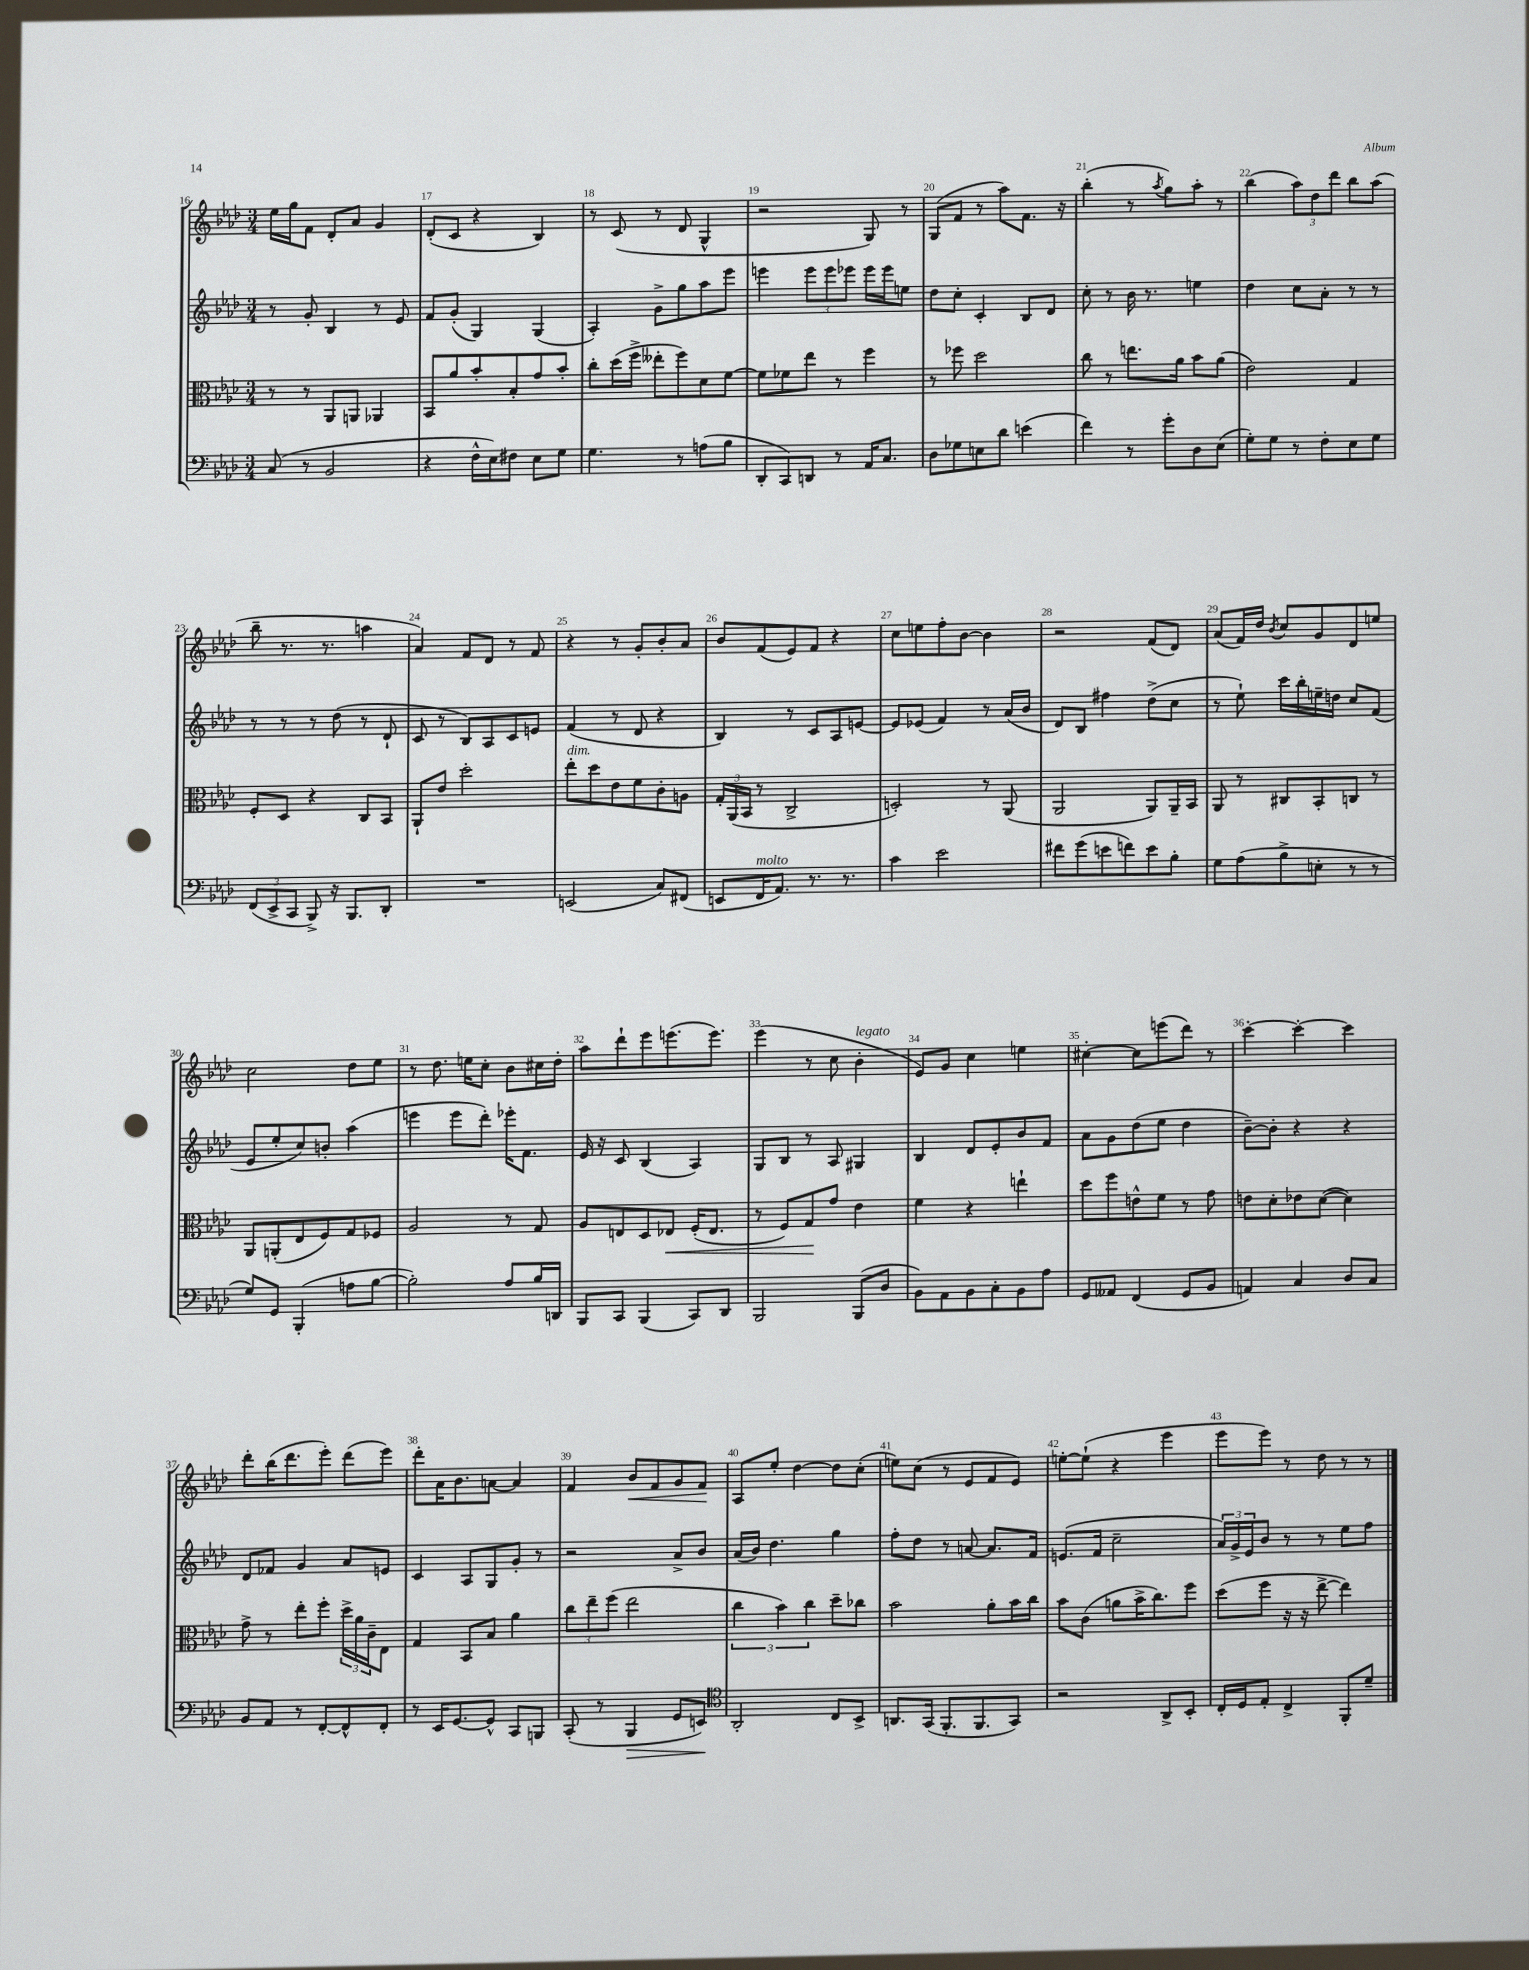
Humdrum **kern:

**kern	**dynam	**kern	**dynam	**kern	**kern	**dynam
*part4	*part4	*part3	*part3	*part2	*part1	*part1
*staff4	*staff4	*staff3	*staff3	*staff2	*staff1	*staff1
*clefF4	*	*clefC3	*	*clefG2	*clefG2	*
*k[b-e-a-d-]	*	*k[b-e-a-d-]	*	*k[b-e-a-d-]	*k[b-e-a-d-]	*
*M3/4	*	*M3/4	*	*M3/4	*M3/4	*
=16	=16	=16	=16	=16	=16	=16
(8C/	.	8r	.	8r	16ee-\LL	.
.	.	.	.	.	16gg\J	.
8r	.	8r	.	8g'/	8f\J	.
2BB-/	.	8AA-/L	.	4B-/	8d-'/L	.
.	.	8AAn/J	.	.	8a-/J	.
.	.	4AA-X/	.	8r	4g/	.
.	.	.	.	8e-/	.	.
=17	=17	=17	=17	=17	=17	=17
4r	.	8BB-/L	.	8f/L	(8d-'/L	.
.	.	8a-/	.	(8g'/J	8c/J	.
16F^^\LL	.	8b-'/	.	4G/)	4r	.
16E-\J)	.	.	.	.	.	.
8F#X\J	.	8B-'/	.	.	.	.
8E-\L	.	8g/	.	(4G/	4B-/)	.
8G\J	.	8b-'/J	.	.	.	.
=18	=18	=18	=18	=18	=18	=18
4.G\	.	8cc'\L	.	4A-'/)	8r	.
.	.	(16dd-\L	.	.	(8c/	.
.	.	16ff^\JJ	.	.	.	.
.	.	8ee--X'\L	.	8g^\L	8r	.
8r	.	8ff\)	.	8gg\	8d-/	.
(8An\L	.	8d-\	.	8aa-\	4G^^/	.
8B-\J	.	[8f\J	.	8eee-\J	.	.
=19	=19	=19	=19	=19	=19	=19
8DD-'/L	.	8f\L]	.	4eeen\	2r	.
8CC/)	.	8f-X\	.	.	.	.
8DDn/J	.	8ee-\J	.	12eee\L	.	.
.	.	.	.	12eee\	.	.
8r	.	8r	.	.	.	.
.	.	.	.	12eee-X\J	.	.
16AA-/KL	.	4ff\	.	16eee-\LL	8G/)	.
8.C/J	.	.	.	16eee-\J	.	.
.	.	.	.	8een\J	8r	.
=20	=20	=20	=20	=20	=20	=20
8D-\L	.	8r	.	8dd-\L	(8G/L	.
8G-X\	.	8ff-X\	.	8cc'\J	8f/J	.
8En\	.	2dd-\	.	4c'/	8r	.
8d-\J	.	.	.	.	8aa-\L)	.
(4en\	.	.	.	8B-/L	8.f\J	.
.	.	.	.	8d-/J	.	.
.	.	.	.	.	16r	.
=21	=21	=21	=21	=21	=21	=21
4f\)	.	8cc\	.	8cc'\	(4bb-'\	.
.	.	8r	.	8r	.	.
8r	.	8.een\L	.	16b-\	8r	.
.	.	.	.	8.r	.	.
.	.	.	.	.	8qaa-/	.
8g'\L	.	.	.	.	8gg\L)	.
.	.	16a-\Jk	.	.	.	.
8D-\	.	8b-\L	.	4een\	8aa-'\J	.
(8E-\J	.	(8a-\J	.	.	8r	.
=22	=22	=22	=22	=22	=22	=22
8G'\L)	.	2e-\)	.	4dd-\	(4bb-\	.
8G\J	.	.	.	.	.	.
8r	.	.	.	8cc\L	12aa-\L)	.
.	.	.	.	.	12dd-\	.
8F'\L	.	.	.	8a-'\J	.	.
.	.	.	.	.	12ddd-\J	.
8E-\	.	4G/	.	8r	8bb-\L	.
8G\J	.	.	.	8r	(8aa-\J	.
!!LO:LB:g=z
=23	=23	=23	=23	=23	=23	=23
(12FF/L	.	8F'/L	.	8r	8bb-~\	.
12EE-^/	.	.	.	.	.	.
.	.	8D-/J	.	8r	8.r	.
12CC/J	.	.	.	.	.	.
8BBB-^/)	.	4r	.	8r	.	.
.	.	.	.	.	8.r	.
16r	.	.	.	(8dd-\	.	.
8.BBB-/L	.	.	.	.	.	.
.	.	8C/L	.	8r	4aan\	.
8DD-'/J	.	8BB-/J	.	8d-`/	.	.
=24	=24	=24	=24	=24	=24	=24
2.r	.	8AA-`/L	.	8c/	4a-/)	.
.	.	8e-/J	.	8r	.	.
.	.	2dd-'\	.	8B-/L)	8f/L	.
.	.	.	.	8A-/	8d-/J	.
.	.	.	.	8c/	8r	.
.	.	.	.	8en/J	8f/	.
=25	=25	=25	=25	=25	=25	=25
!	!	!LO:TX:a:i:t=dim.	!	!	!	!
(2EEn/	.	8ee-'\L	.	(4f/	4r	.
.	.	8dd-\	.	.	.	.
.	.	8e-\	.	8r	8r	.
.	.	8f\	.	8d-/	8g'/L	.
8C/L)	.	8c'\	.	4r	8b-'/	.
(8FF#X/J	.	8An\J	.	.	8a-/J	.
=26	=26	=26	=26	=26	=26	=26
8EEn/L	.	24G'/LL	.	4B-/)	8b-/L	.
.	.	(24AA-/	.	.	.	.
.	.	24BB-/JJ	.	.	.	.
!LO:TX:a:i:t=molto	!	!	!	!	!	!
16FF/K	.	8r	.	.	(8f/	.
8.AA-/J)	.	.	.	.	.	.
.	.	2C^/	.	8r	8e-/)	.
8.r	.	.	.	8c/L	8f/J	.
.	.	.	.	8A-/	4r	.
8.r	.	.	.	.	.	.
.	.	.	.	[8en/J	.	.
=27	=27	=27	=27	=27	=27	=27
4c\	.	2Dn'/)	.	8e/L]	8cc\L	.
.	.	.	.	(8e-X/J	8een\	.
2e-\	.	.	.	4f/)	8ff'\	.
.	.	.	.	.	[8b-\J	.
.	.	8r	.	8r	4b-\]	.
.	.	(8AA-/	.	(16a-/LL	.	.
.	.	.	.	16b-/JJ	.	.
=28	=28	=28	=28	=28	=28	=28
8f#X\L	.	2AA-/	.	8d-/L)	2r	.
(8g\	.	.	.	8B-/J	.	.
8en\	.	.	.	4ff#X\	.	.
8fn\)	.	.	.	.	.	.
8e\	.	8AA-/L)	.	(8dd-^\L	(8f/L	.
8B-'\J	.	16AA-~/L	.	8cc\J	8d-/J)	.
.	.	16BB-/JJ	.	.	.	.
=29	=29	=29	=29	=29	=29	=29
8G\L	.	8AA-/	.	8r	(8a-/L	.
(8A-\	.	8r	.	8ee-`\)	16f/L)	.
.	.	.	.	.	16dd-/JJ	.
.	.	.	.	.	8qb-/	.
8B-^\	.	8C#X/L	.	16ccc\LL	8cc/L	.
.	.	.	.	16bb-'\	.	.
8En'\J	.	8BB-'/	.	16een~\	8g/	.
.	.	.	.	16ddn\JJ	.	.
8r	.	8Cn/J	.	8cc/L	8d-/	.
8r	.	8r	.	(8f/J	8een/J	.
!!LO:LB:g=z
=30	=30	=30	=30	=30	=30	=30
8G/L)	.	8AA-/L	.	8e-/L	2cc\	.
8GG/J	.	(8AAn'/	.	8ee-'/	.	.
(4BBB-'/	.	8E-/	.	8cc/)	.	.
.	.	8F/)	.	8bn'/J	.	.
8An\L	.	8G/	.	(4aa-\	8dd-\L	.
[8B-\J	.	8F-X/J	.	.	8ee-\J	.
=31	=31	=31	=31	=31	=31	=31
2B-'\])	.	2A-/	.	4eeen\	8r	.
.	.	.	.	.	8.dd-\	.
.	.	.	.	8eee\L	.	.
.	.	.	.	.	16een\KL	.
.	.	.	.	8ddd-'\J)	8cc'\J	.
8A-/L	.	8r	.	16eee-X'\KL	8b-\L	.
.	.	.	.	8.f\J	.	.
16B-/L	.	8G/	.	.	16cc#X\L	.
16DDn/JJ	.	.	.	.	16dd-'\JJ	.
=32	=32	=32	=32	=32	=32	=32
8BBB-/L	.	8A-/L	.	16e-/	8aa-\L	.
.	.	.	.	16r	.	.
8CC/J	.	8En/	.	8c/	8ddd-`\	.
(4BBB-/	.	8D-/	.	(4B-/	8eee-\	.
!	!	!	!LO:HP:b	!	!	!
.	.	8E-X/J	<	.	(8.eeen\	.
8CC/L)	.	(16F'/KL	.	4A-/)	.	.
.	.	8.E-/J	.	.	8.eee\J)	.
8DD-/J	.	.	.	.	.	.
=33	=33	=33	=33	=33	=33	=33
2BBB-/	.	8r	.	8G/L	(4eee-\	.
.	.	8F/L)	.	8B-/J	.	.
.	.	8G/	.	8r	8r	.
.	.	8g/J	[	8A-/	8cc\	.
!	!	!	!	!	!LO:TX:a:i:t=legato	!
(8BBB-/L	.	4e-\	.	4G#X/	4b-'\	.
8D-/J	.	.	.	.	.	.
=34	=34	=34	=34	=34	=34	=34
8BB-\L)	.	4f\	.	4B-/	8e-/L)	.
8AA-\	.	.	.	.	8g/J	.
8BB-\	.	4r	.	8d-/L	4cc\	.
8C'\	.	.	.	8e-'/	.	.
8BB-\	.	4een`\	.	8b-/	4een\	.
8A-\J	.	.	.	8f/J	.	.
=35	=35	=35	=35	=35	=35	=35
8GG/L	.	8dd-\L	.	8a-\L	[4cc#X'\	.
8AA--X/J	.	8ff\	.	8g\	.	.
(4FF/	.	8en^^\	.	(8dd-\	8cc#\L]	.
.	.	8f\J	.	8ee-\J	(8eeen\	.
8GG/L	.	8r	.	4dd-\	8ddd-\J)	.
8BB-/J	.	8g\	.	.	8r	.
=36	=36	=36	=36	=36	=36	=36
4AAn/)	.	8en\L	.	[8b-~\L)	[4ccc'\	.
.	.	8d-'\	.	8b-'\J]	.	.
4C/	.	8e-X\	.	4r	4ccc'\_	.
.	.	([8d-\J	.	.	.	.
8D-/L	.	4d-\])	.	4r	4ccc\]	.
8C/J	.	.	.	.	.	.
!!LO:LB:g=z
=37	=37	=37	=37	=37	=37	=37
8BB-/L	.	8g^\	.	8d-/L	8ddd-'\L	.
8AA-/J	.	8r	.	8f-X/J	(16bb-\K	.
.	.	.	.	.	8.ddd-\	.
8r	.	8ee-'\L	.	4g/	.	.
[8FF'/L	.	8ff'\J	.	.	8eee-'\J)	.
8FF^^/]	.	24dd-^\LL	.	8a-/L	(8ddd-\L	.
.	.	24a-\	.	.	.	.
.	.	24c~\J	.	.	.	.
8FF'/J	.	8E-\J	.	8en/J	8eee-\J)	.
=38	=38	=38	=38	=38	=38	=38
8r	.	4G/	.	4c/	8ddd-'\L	.
16EE-/KL	.	.	.	.	16a-\K	.
[8.GG/	.	.	.	.	8.b-\	.
.	.	8BB-/L	.	8A-/L	.	.
8GG^^/J]	.	8B-/J	.	8G/	[8an\J	.
8CC/L	.	4a-\	.	8g'/J	4a/]	.
8BBBn/J	.	.	.	8r	.	.
=39	=39	=39	=39	=39	=39	=39
(8CC'/	.	12cc\L	.	2r	4f/	.
.	.	12ee-~\	.	.	.	.
8r	.	.	.	.	.	.
.	.	(12ff\J	.	.	.	.
!	!LO:HP:b	!	!	!	!	!LO:HP:b
4BBB-/	>	2ee-\	.	.	8b-/L	<
.	.	.	.	.	8f/	.
8GG/L	.	.	.	8a-^/L	8g/	.
8EEn/J)	.	.	.	8b-/J	8f/J	.
.	]	.	.	.	.	[
=40	=40	=40	=40	=40	=40	=40
*clefC4	*	*	*	*	*	*
2AA-'/	.	6cc\	.	(16a-/LL	8A-/L	.
.	.	.	.	16b-/JJ)	.	.
.	.	.	.	4.dd-\	8ee-'/J	.
.	.	6b-\)	.	.	.	.
.	.	.	.	.	[4dd-\	.
.	.	6cc\	.	.	.	.
8C/L	.	8dd-~\L	.	4gg\	8dd-\L]	.
8BB-^/J	.	8cc-X\J	.	.	(8cc'\J	.
=41	=41	=41	=41	=41	=41	=41
8.AAn/L	.	2b-\	.	8ff'\L	8een\L)	.
.	.	.	.	8dd-\J	(8cc\J	.
(16GG/Jk	.	.	.	.	.	.
8.FF'/L	.	.	.	8r	8r	.
.	.	.	.	[8an/	8e-/L	.
8.FF/	.	.	.	.	.	.
.	.	8a-'\L	.	8.a/L]	8f/	.
8GG/J)	.	16b-\L	.	.	8e-/J)	.
.	.	16cc\JJ	.	16f/Jk	.	.
=42	=42	=42	=42	=42	=42	=42
2r	.	8b-\L	.	(8.en/L	[8een'\L	.
.	.	(8c\J	.	.	(8ee`\J]	.
.	.	.	.	16f/Jk	.	.
.	.	8an\L	.	2cc~\	4r	.
.	.	16b-^\K	.	.	.	.
.	.	8.cc\)	.	.	.	.
8AA-^/L	.	.	.	.	4eee-\	.
8BB-'/J	.	8ff\J	.	.	.	.
=43	=43	=43	=43	=43	=43	=43
16C'/LL	.	(8dd-\L	.	24a-/LL)	8eee-\L	.
.	.	.	.	24g^/	.	.
16D-/J	.	.	.	.	.	.
.	.	.	.	24e-/J	.	.
8E-'/J	.	8ff\J	.	8b-/J	8eee-\J)	.
4C^/	.	16r	.	8r	8r	.
.	.	16r	.	.	.	.
.	.	[8ee-^\	.	8r	8dd-\	.
8FF'/L	.	4ee-\])	.	8ee-\L	8r	.
8d-~/J	.	.	.	8ff\J	8r	.
==	==	==	==	==	==	==
*-	*-	*-	*-	*-	*-	*-
